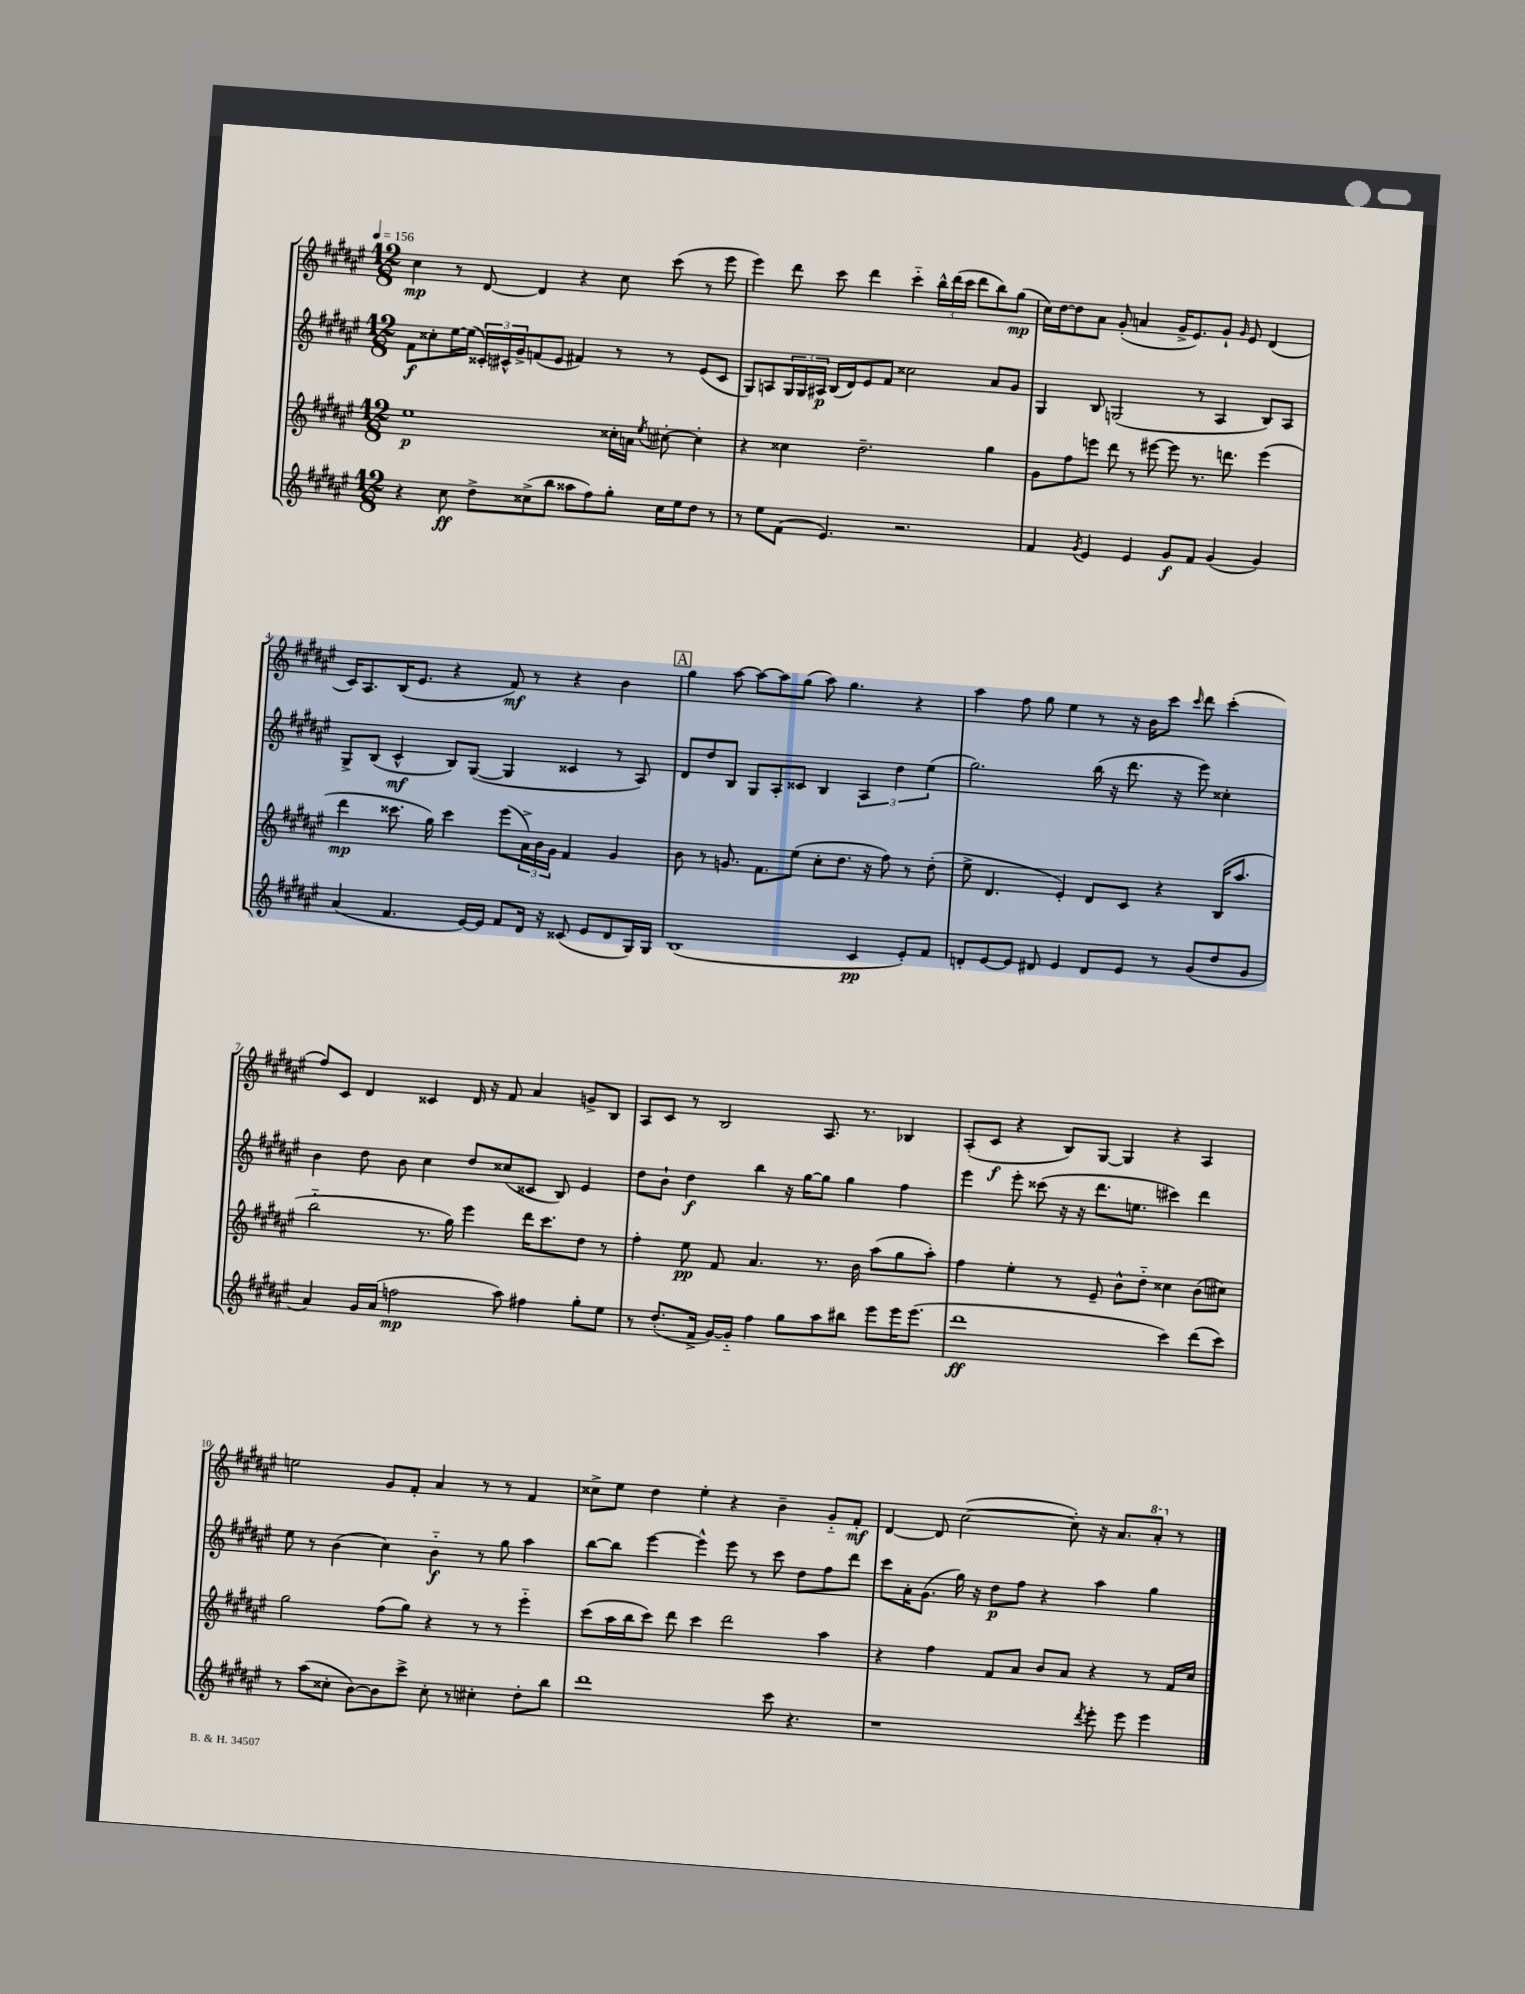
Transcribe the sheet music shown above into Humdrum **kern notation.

**kern	**dynam	**kern	**dynam	**kern	**dynam	**kern	**dynam
*part4	*part4	*part3	*part3	*part2	*part2	*part1	*part1
*staff4	*staff4	*staff3	*staff3	*staff2	*staff2	*staff1	*staff1
*clefG2	*	*clefG2	*	*clefG2	*	*clefG2	*
*k[f#c#g#d#a#e#]	*	*k[f#c#g#d#a#e#]	*	*k[f#c#g#d#a#e#]	*	*k[f#c#g#d#a#e#]	*
*M12/8	*	*M12/8	*	*M12/8	*	*M12/8	*
*MM156	*	*MM156	*	*MM156	*	*MM156	*
=1	=1	=1	=1	=1	=1	=1	=1
4r	.	1ee#	p	8f#\L	f	4cc#\	mp
.	.	.	.	8cc##X'\	.	.	.
8cc#\	ff	.	.	[16ee#\L	.	8r	.
.	.	.	.	(16ee#\JJ]	.	.	.
8dd#^\L	.	.	.	24c##X'/LL)	.	[8d#/	.
.	.	.	.	24c#X^^/	.	.	.
.	.	.	.	24g#^/J	.	.	.
(8cc##X^\	.	.	.	(8fn/	.	4d#/]	.
8bb\J	.	.	.	8e#/J	.	.	.
8aa##X\L	.	.	.	4f#X/)	.	4r	.
8ff#\)	.	.	.	.	.	.	.
8gg#'\J	.	16cc##X'\LL	.	8r	.	8cc#\	.
.	.	16an\JJ	.	.	.	.	.
.	.	8qee#/	.	.	.	.	.
16cc##\LL	.	[8cc#X'\	.	8r	.	(8ccc#\	.
16ee#\J	.	.	.	.	.	.	.
8dd#\J	.	4cc#'\]	.	(8e#/L	.	8r	.
8r	.	.	.	8c#/J	.	8eee#\	.
=2	=2	=2	=2	=2	=2	=2	=2
8r	.	4r	.	8G#/L)	.	4eee#\)	.
8ee#\L	.	.	.	8An/	.	.	.
(8f#\J	.	4cc##X\	.	24G#/L	.	8ddd#\	.
.	.	.	.	24G#/	.	.	.
.	.	.	.	24A#X/JJ	p	.	.
4.e#/)	.	.	.	(16B/LL	.	8ccc#\	.
.	.	.	.	16d#/J)	.	.	.
.	.	2.dd#~\	.	8e#/	.	4ddd#\	.
.	.	.	.	8f#/J	.	.	.
2.r	.	.	.	2cc##X\	.	4ccc#\	.
.	.	.	.	.	.	24bb^^\LL	.
.	.	.	.	.	.	(24ddd#\	.
.	.	.	.	.	.	24ccc#\JJ	.
.	.	.	.	.	.	8ddd#\L	.
.	.	4gg#\	.	8a#/L	.	8bb\)	.
.	.	.	.	8g#/J	.	(8gg#\J	mp
=3	=3	=3	=3	=3	=3	=3	=3
4f#/	.	8g#\L	.	4G#/	.	16cc#\LL)	.
.	.	.	.	.	.	[16dd#\J	.
.	.	8ff#\	.	.	.	8dd#\]	.
8qg#/	.	.	.	.	.	.	.
4e#/	.	8eeen\J	.	8B/	.	8a#\J	.
.	.	8ddd#\	.	(2Gn/	.	(8g#'/	.
4e#/	.	8r	.	.	.	4an/	.
.	.	[8eee#X\	.	.	.	.	.
8g#/L	f	8eee#\]	.	.	.	16g#^/KL	.
.	.	.	.	.	.	8.e#/)	.
8f#/J	.	8.r	.	8r	.	.	.
(4g#/	.	.	.	4A#/	.	8g#`/J	.
.	.	8.dddn\	.	.	.	.	.
.	.	.	.	.	.	16qqg#/	.
.	.	.	.	.	.	8e#/	.
4g#/)	.	(4eee#\	.	8B/L)	.	(4d#/	.
.	.	.	.	8A#/J	.	.	.
!!LO:LB:g=z
=4	=4	=4	=4	=4	=4	=4	=4
(4a#/	.	4ddd#\	mp	8G#^/L	.	16c#/KL)	.
.	.	.	.	.	.	8.A#/	.
.	.	.	.	(8B/J	.	.	.
4.f#/	.	8.ccc##X\	.	4c#^^/	mf	(16B/K	.
.	.	.	.	.	.	8.e#/J	.
.	.	16gg#\)	.	.	.	.	.
.	.	4ccc##\	.	8B/L)	.	4r	.
[16e#/LL)	.	.	.	([8G#/J	.	.	.
16e#/JJ]	.	.	.	.	.	.	.
8f#/L	.	(8eee#\L	.	4G#/]	.	8f#/)	mf
16d#/Jk	.	24a#^\L)	.	.	.	8r	.
.	.	24b\	.	.	.	.	.
16r	.	.	.	.	.	.	.
.	.	24g#\JJ	.	.	.	.	.
(8c##X/	.	4f#/	.	4c##X/	.	4r	.
8e#/L	.	.	.	.	.	.	.
8d#/	.	4g#/	.	8r	.	4b\	.
16G#/L)	.	.	.	8A#/)	.	.	.
16G#/JJ	.	.	.	.	.	.	.
!!LO:REH:place=s1:t=A
=5	=5	=5	=5	=5	=5	=5	=5
(1B	.	8b\	.	8d#/L	.	4gg#\	.
.	.	8r	.	8dd#/	.	.	.
.	.	8.gn/	.	8B/J	.	[8aa#\	.
.	.	.	.	8G#/L	.	8aa#\L_	.
.	.	8.f#\L	.	.	.	.	.
.	.	.	.	8A#'/	.	8aa#\]	.
.	.	(8ee#\J	.	8c##X/J	.	(8gg#\J	.
.	.	8cc#'\L	.	4B/	.	8aa#\)	.
.	.	8.dd#\J	.	.	.	4.gg#\	.
4c#/	pp	.	.	6A#/	.	.	.
.	.	16r	.	.	.	.	.
.	.	8ff#\)	.	.	.	.	.
.	.	.	.	6dd#\	.	.	.
8e#'/L)	.	8r	.	.	.	4r	.
.	.	.	.	(6ee#\	.	.	.
8f#/J	.	(8dd#'\	.	.	.	.	.
=6	=6	=6	=6	=6	=6	=6	=6
8dn'/L	.	8ee#^\	.	2.gg#\)	.	4aa#\	.
[8e#/	.	4.d#/	.	.	.	.	.
8e#/J]	.	.	.	.	.	8ff#\	.
8d#X/	.	.	.	.	.	8gg#\	.
4e#/	.	4e#'/)	.	.	.	4ee#\	.
8d#/L	.	8d#/L	.	(16bb\	.	8r	.
.	.	.	.	16r	.	.	.
8e#/J	.	8c#/J	.	8.ddd#\	.	16r	.
.	.	.	.	.	.	16b\KL	.
8r	.	4r	.	.	.	8ccc#\J	.
.	.	.	.	16r	.	.	.
.	.	.	.	.	.	16qqccc#/	.
(8g#/L	.	.	.	8eee#\)	.	8ddd#\	.
8dd#/	.	(16B/KL	.	4cc##X'\	.	(4ccc#'\	.
.	.	8.aa#/J	.	.	.	.	.
8g#/J	.	.	.	.	.	.	.
!!LO:LB:g=z
=7	=7	=7	=7	=7	=7	=7	=7
4a#/)	.	2bb\	.	4b\	.	8ff#/L)	.
.	.	.	.	.	.	8c#/J	.
16g#/LL	.	.	.	8dd#\	.	4d#/	.
(16a#/JJ	.	.	.	.	.	.	.
2ffn\	mp	.	.	8b\	.	.	.
.	.	8.r	.	4cc#\	.	4c##X/	.
.	.	16gg#\)	.	.	.	.	.
.	.	4eee#\	.	8dd#/L	.	16d#/	.
.	.	.	.	.	.	16r	.
8aa#\)	.	.	.	(8cc##X/	.	8f#/	.
4ff#X\	.	16ddd#\KL	.	8c##X/J	.	4a#/	.
.	.	8.ccc#\	.	.	.	.	.
.	.	.	.	8B/)	.	.	.
8gg#'\L	.	8dd#\J	.	4e#/	.	8gn^/L	.
8ee#\J	.	8r	.	.	.	8B/J	.
=8	=8	=8	=8	=8	=8	=8	=8
8r	.	4ff#'\	.	8dd#\L	.	8A#/L	.
(8.dd#'/L	.	.	.	8b`\J	.	8c#/J	.
.	.	8ee#\	pp	4dd#\	f	8r	.
16f#^/Jk	.	.	.	.	.	.	.
[16g#/LL)	.	8f#/	.	.	.	2B/	.
16g#/JJ]	.	.	.	.	.	.	.
4ff#\	.	4.a#/	.	4bb\	.	.	.
8gg#\L	.	.	.	16r	.	.	.
.	.	.	.	[16gg#\KL	.	.	.
8aa#\	.	8.r	.	8gg#\J]	.	8.A#/	.
8bb#X\J	.	.	.	4gg#\	.	.	.
.	.	16b\	.	.	.	8.r	.
8eee#\L	.	(8aa#\L	.	.	.	.	.
16eee#\K	.	8gg#\	.	4ff#\	.	4B-X/	.
(8.eee#\J	.	.	.	.	.	.	.
.	.	8aa#'\J)	.	.	.	.	.
=9	=9	=9	=9	=9	=9	=9	=9
1ddd#	ff	4ff#\	.	4eee#\	.	(8A#'/L	.
.	.	.	.	.	.	8c#/J	f
.	.	4ee#'\	.	8eee#'\	.	4r	.
.	.	.	.	(8ccc##X\	.	.	.
.	.	8r	.	16r	.	8B/L)	.
.	.	.	.	16r	.	.	.
.	.	8e#~/	.	8.ddd#\L	.	[8G#/J	.
.	.	8b^^\L	.	.	.	4G#/]	.
.	.	.	.	8.een\J	.	.	.
.	.	8dd#\J	.	.	.	.	.
4ccc#\)	.	4cc##X\	.	4ccc#X\)	.	4r	.
(8ddd#\L	.	(8b\L	.	4ddd#\	.	4A#/	.
8ccc#\J)	.	8cc#X\J)	.	.	.	.	.
!!LO:LB:g=z
=10	=10	=10	=10	=10	=10	=10	=10
8r	.	2gg#\	.	8ee#\	.	2een\	.
(8aa#\L	.	.	.	8r	.	.	.
8cc##X'\J	.	.	.	(4b\	.	.	.
[8b\L)	.	.	.	.	.	.	.
8b\]	.	(8ff#\L	.	4cc#\)	.	8g#/L	.
8ccc#^\J	.	8gg#\J)	.	.	.	8f#'/J	.
8cc##'\	.	4r	.	4b\	f	4a#/	.
8r	.	.	.	.	.	.	.
4cc#X'\	.	8r	.	8r	.	8r	.
.	.	8r	.	8gg#\	.	8r	.
8dd#'\L	.	4eee#\	.	4aa#\	.	4f#/	.
8bb\J	.	.	.	.	.	.	.
=11	=11	=11	=11	=11	=11	=11	=11
1ddd#	.	(8ccc#\L	.	[8bb\L	.	8cc##X^\L	.
.	.	16aa#\L	.	8bb\J]	.	8ee#\J	.
.	.	16bb\J	.	.	.	.	.
.	.	8ccc#\J)	.	[4eee#\	.	4dd#\	.
.	.	8ddd#\	.	.	.	.	.
.	.	4ccc#\	.	4eee#^^\]	.	4ee#'\	.
.	.	2ddd#\	.	8eee#\	.	4r	.
.	.	.	.	8r	.	.	.
8ccc#\	.	.	.	8ccc#\	.	4b~\	.
4.r	.	.	.	8dd#\L	.	.	.
.	.	4aa#\	.	8ff#\	.	8g#/L	.
.	.	.	.	8ddd#\J	.	8f#'/J	mf
=12	=12	=12	=12	=12	=12	=12	=12
1r	.	4r	.	8ccc#\L	.	[4d#/	.
.	.	.	.	16a#'\K	.	.	.
.	.	.	.	(8.g#\J	.	.	.
.	.	4ff#\	.	.	.	8d#/]	.
.	.	.	.	16gg#\)	.	([2cc#\	.
.	.	.	.	16r	.	.	.
.	.	8f#/L	.	8dd#\L	p	.	.
.	.	8a#/J	.	8ff#\J	.	.	.
.	.	8b/L	.	4r	.	.	.
.	.	8a#/J	.	.	.	8cc#'\])	.
8qddd#/	.	.	.	.	.	.	.
8eee#'\	.	4r	.	4aa#\	.	16r	.
.	.	.	.	.	.	8.a#/L	.
8eee#\	.	.	.	.	.	.	.
*	*	*	*	*	*	*8va	*
4eee#\	.	8r	.	4gg#\	.	8aa#'/J	.
*	*	*	*	*	*	*X8va	*
.	.	16f#/LL	.	.	.	8r	.
.	.	16cc#/JJ	.	.	.	.	.
==	==	==	==	==	==	==	==
*-	*-	*-	*-	*-	*-	*-	*-
